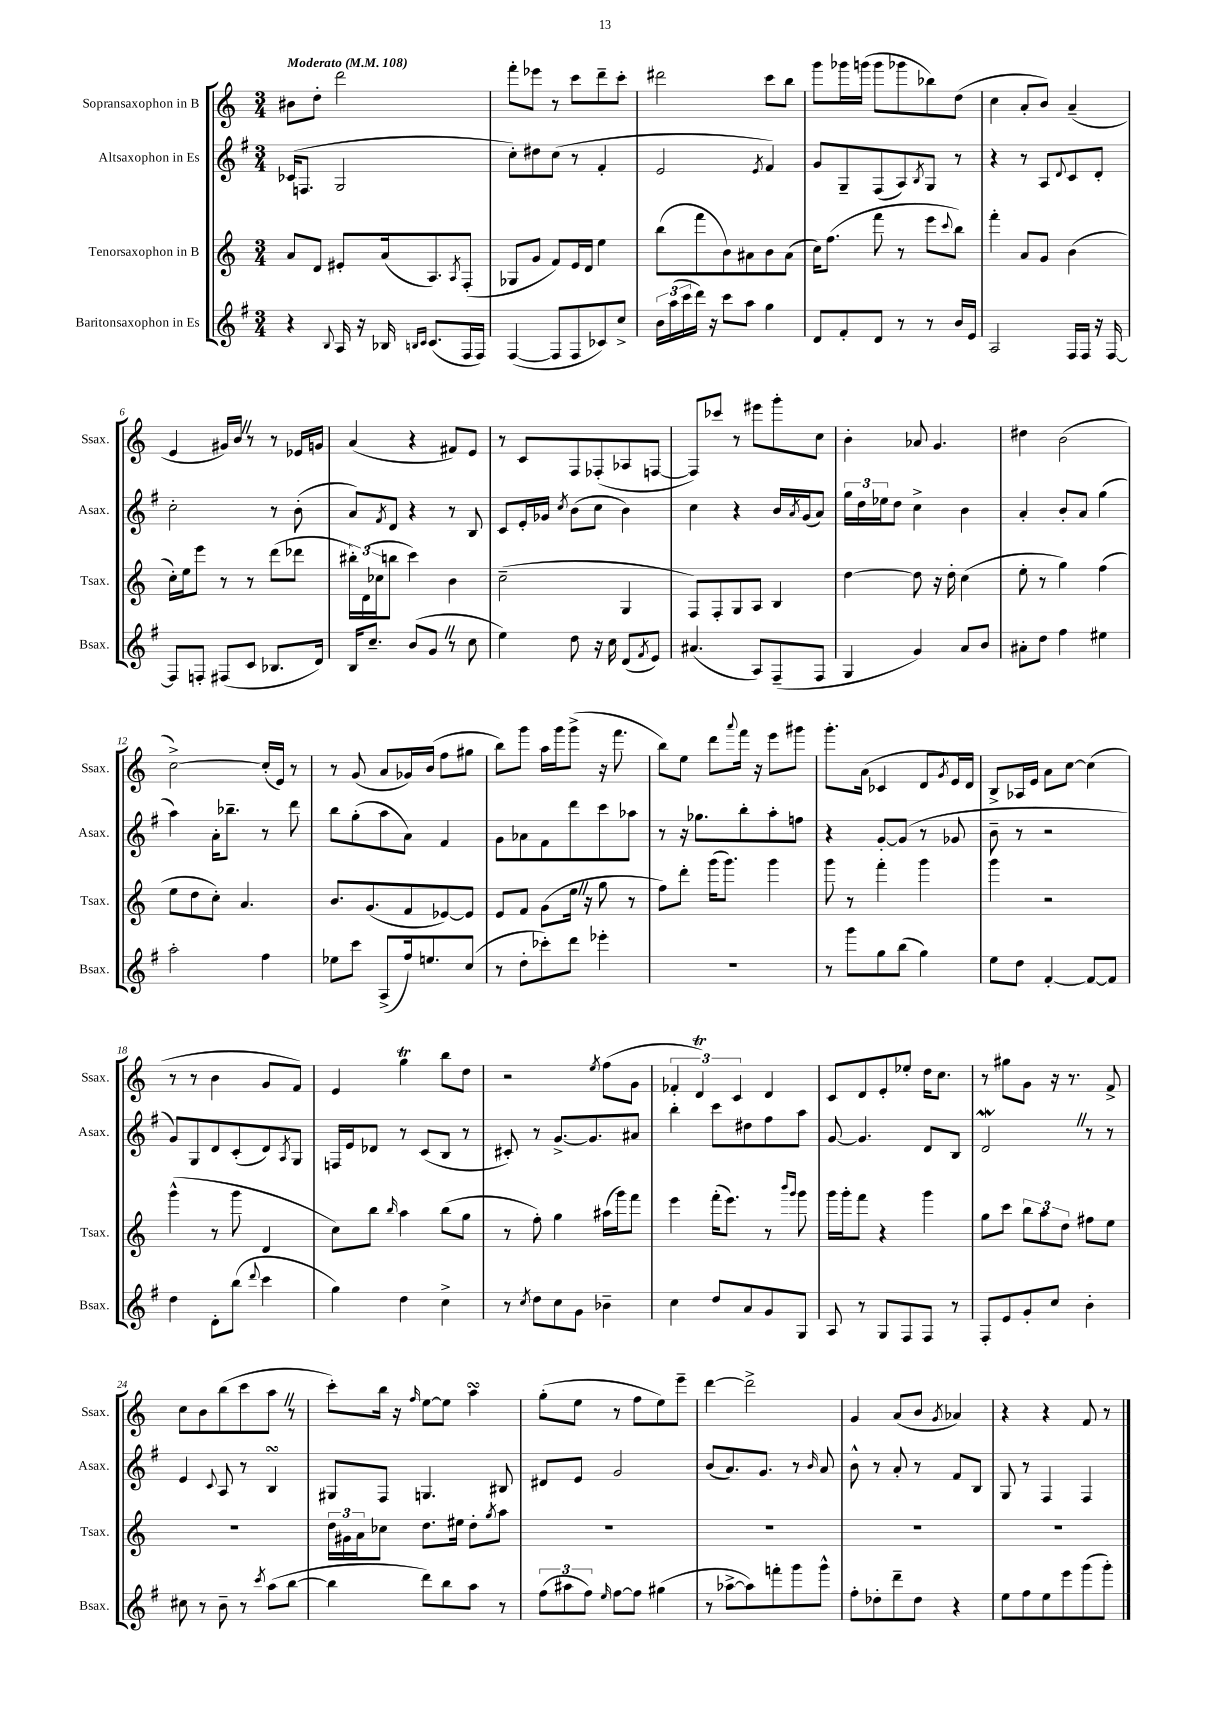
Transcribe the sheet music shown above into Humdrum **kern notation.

**kern	**kern	**kern	**kern
*part4	*part3	*part2	*part1
*staff4	*staff3	*staff2	*staff1
*I"Baritonsaxophon in Es	*I"Tenorsaxophon in B	*I"Altsaxophon in Es	*I"Sopransaxophon in B
*I'Bsax.	*I'Tsax.	*I'Asax.	*I'Ssax.
*clefG2	*clefG2	*clefG2	*clefG2
*k[f#]	*k[]	*k[f#]	*k[]
*M3/4	*M3/4	*M3/4	*M3/4
*MM108	*MM108	*MM108	*MM108
=1	=1	=1	=1
!	!	!	!LO:TX:a:B:t=Moderato
4r	8a/L	(16c-X/KL	8b#X\L
.	.	8.Fn/J	.
.	8d/J	.	8dd'\J
8qqB/	.	.	.
16A/	8e#X'/L	2G/	2ddd\
16r	.	.	.
16B-X/	(16a/k	.	.
16qqBn/LL	.	.	.
16qqc/JJ	.	.	.
(8.c/L	8.A/)	.	.
.	8qA/	.	.
16F#/L	(8F'/J	.	.
16F#/JJ)	.	.	.
=2	=2	=2	=2
([4F#/	8G-X/L	8cc'\L)	8fff'\L
.	8g/J	8dd#X\	8eee-X\J
8F#/L]	8f/L)	(8cc\J	8r
8F#/	16e/L	8r	8ccc\L
.	16d/JJ	.	.
8c-X/)	4ee\	4f#'/	8ddd~\
8cc^/J	.	.	8ccc'\J
=3	=3	=3	=3
24b\LL	(8bb\L	2e/	2ddd#X\
(24aa\	.	.	.
24ccc\	.	.	.
16ddd\JJ)	8fff\	.	.
16r	.	.	.
8ccc\L	8b\)	.	.
8aa\J	8a#X\	.	.
.	.	8qe/	.
4gg\	8b\	4f#/)	8ccc\L
.	(8a#\J	.	8bb\J
=4	=4	=4	=4
8d/L	16cc\KL)	8g/L	8ggg\L
.	(8.ff\J	.	.
8f#'/	.	8G~/	16ggg-X\L
.	.	.	(16gggn\JJ
8d/J	8fff\	(8F#/	8ggg\L
8r	8r	8A/)	8ggg-X\
.	.	8qB/	.
8r	8eee\L	8G/J	8bb-X\)
.	8qqccc/	.	.
16b/LL	8bb\J)	8r	(8dd\J
16e/JJ	.	.	.
=5	=5	=5	=5
2A/	4fff'\	4r	4cc\
.	8a/L	8r	8a'/L
.	8g/J	8A/L	8b/J)
.	.	8qqd/	.
16F#/LL	(4b\	8c/	(4a~/
16F#/JJ	.	.	.
16r	.	8d'/J	.
[16F#/	.	.	.
!!LO:LB:g=z
=6	=6	=6	=6
8F#/L]	16cc'\LL)	2cc'\	4e/
.	16ee\J	.	.
8Fn'/J	8eee\J	.	.
(8F#X/L	8r	.	16g#X/LL)
.	.	.	16bZ/JJ
8c/J	8r	.	8r
8.B-X/L	(8ddd\L	8r	8r
.	8ddd-X\J	(8b'\	16e-X/LL
16d/Jk)	.	.	16gn/JJ
=7	=7	=7	=7
16B/KL	24bb#X'\LL)	8a/L)	(4a/
.	(24d\	.	.
8.cc~/J	.	.	.
.	24cc-X\J	.	.
.	.	8qf#/	.
.	8bbn\J	8d/J	.
(8b/L	4ccc\)	4r	4r
8gZ/J	.	.	.
8r	4b\	8r	8f#X/L)
8cc\	.	8B/	8e/J
=8	=8	=8	=8
4ee\)	(2cc~\	8c/L	8r
.	.	16e'/L	8c/L
.	.	16g-X/JJ	.
.	.	8qcc/	.
8dd\	.	(8b\L	8F/
16r	.	8cc\J	(8F-X'/
16cc\	.	.	.
(8d/L	4G/	4b\)	8A-X/
8qf#/	.	.	.
8e/J)	.	.	[8Fn/J
=9	=9	=9	=9
(4.a#X/	8F/L)	4cc\	8F/L])
.	8F'/	.	8ccc-X/J
.	8G/	4r	8r
8A/L)	8A/J	.	8eee#X\L
(8F#~/	4B/	16b/LL	8ggg'\
.	.	8qa/	.
.	.	(16g/J	.
8F#/J	.	8a/J)	8cc\J
=10	=10	=10	=10
4G/	[4dd\	24gg\LL	4b'\
.	.	24dd\	.
.	.	24ee-X\J	.
.	.	8dd\J	.
4g/)	8dd\]	4cc^\	8a-X/
.	16r	.	4.g/
.	16dd'\	.	.
8a/L	(4cc\	4b\	.
8b/J	.	.	.
=11	=11	=11	=11
8a#X'\L	8ee'\	4a'/	4dd#X\
8dd\J	8r	.	.
4ff#\	4gg\)	8b'/L	(2b\
.	.	8a/J	.
4ee#X\	(4ff\	(4gg\	.
!!LO:LB:g=z
=12	=12	=12	=12
2aa'\	8ee\L	4aa\)	[2cc^\)
.	8dd\	.	.
.	8cc'\J)	16a'\KL	.
.	.	8.bb-X~\J	.
.	4.a/	.	.
4ff#\	.	8r	(16cc'/LL]
.	.	.	16e/JJ)
.	.	8ddd\	8r
=13	=13	=13	=13
8ee-X\L	8.b/L	8bb\L	8r
8ccc\J	.	(8gg'\	(8g/
.	(8.g/	.	.
(8A^/L	.	8aa\	8a/L
16ff#/k)	8f/	8a\J)	16g-X/L)
8.een/	.	.	(16b/JJ
.	[8e-X/)	4f#/	8ff\L
(8cc/J	8e-/J]	.	8gg#X\J
=14	=14	=14	=14
8r	8e/L	8g\L	8bb\L)
8dd'\L	8f/J	8a-X\	8ggg\J
8ccc-X'\)	(8g\L	8f#\	16aa\LL
.	.	.	16ggg\J
8ddd\J	16eeZ\Jk	8ddd\	(8ggg^\J
.	16r	.	.
4eee-X'\	8gg\	8ccc\	16r
.	.	.	8.fff\
.	8r	8aa-X\J	.
=15	=15	=15	=15
2.r	8ff\L)	8r	8bb\L)
.	8ddd'\J	16r	8ee\J
.	.	8.gg-X\L	.
.	(16ggg\KL	.	8ddd\L
.	8.ggg\J)	.	.
.	.	.	8qqaaa/
.	.	8bb'\	16fff\Jk
.	.	.	16r
.	4ggg\	8aa'\	8eee\L
.	.	8ffn\J	8ggg#X\J
=16	=16	=16	=16
8r	8ggg\	4r	8.ggg'\L
8ggg\L	8r	.	.
.	.	.	(16a\Jk
8gg\	4fff'\	[8g'/L	4c-X/
(8bb\J	.	(8g/J]	.
4gg\)	4ggg\	8r	8d/L
.	.	.	8qg/
.	.	8g-X/	16e/L)
.	.	.	16d/JJ
=17	=17	=17	=17
8ee\L	4ggg\	8b~\	8B^/L
8dd\J	.	8r	16A-X/L
.	.	.	16e/JJ
[4f#'/	2r	2r	8a\L
.	.	.	[8cc\J
8f#/L_	.	.	(4cc\]
8f#/J]	.	.	.
!!LO:LB:g=z
=18	=18	=18	=18
4dd\	(4ggg^^\	8g/L)	8r
.	.	8G/	8r
8d'\L	8r	8d/	4b\
(8bb\J	8ggg\	(8c'/	.
8qqddd/	.	.	.
4ccc\	4d/	8d/)	8g/L
.	.	8qA/	.
.	.	8G/J	8f/J)
=19	=19	=19	=19
4gg\)	8cc\L)	16Fn/LL	4e/
.	.	16e/J	.
.	8bb\J	8d-X/J	.
.	16qqbb/	.	.
4dd\	4aa\	8r	4ggT\
.	.	(8c/L	.
4cc^\	(8bb\L	8B/J	8bb\L
.	8gg\J	8r	8dd\J
=20	=20	=20	=20
8r	8r	8c#X'/)	2r
8qcc/	.	.	.
8dd\L	8ff'\)	8r	.
8cc\	4gg\	[8.g^/L	.
8g\J	.	.	.
.	.	8.g/]	.
.	.	.	8qee/
4b-X~\	(16aa#X\LL	.	(8ff\L
.	16ggg\J)	.	.
.	8fff\J	8a#X/J	8g\J
=21	=21	=21	=21
4cc\	4eee\	4bb'\	6f-X'/
.	.	.	6dT/)
8dd/L	(16fff'\KL	8ccc\L	.
.	8.eee\J)	.	.
.	.	.	6c/
8a/	.	8dd#X\	.
8g/	8r	8ff#\	4d/
.	16qqbbb/LL	.	.
.	16qqggg/JJ	.	.
8G/J	8ggg\	8aa\J	.
=22	=22	=22	=22
8A/	16ggg\LL	[8g/	8c/L
.	16ggg'\J	.	.
8r	8fff\J	4.g/]	8d/
8G/L	4r	.	8e'/
8F#/	.	.	8ee-X'/J
8F#/J	4ggg\	8d/L	16dd\KL
.	.	.	8.cc\J
8r	.	8B/J	.
=23	=23	=23	=23
8F#'/L	8gg\L	2dWZ/	8r
8e/	8ccc\J	.	8gg#X\L
8g'/	12bb\L	.	8g\J
.	12aa\	.	.
8cc/J	.	.	16r
.	12dd\J	.	.
.	.	.	8.r
4b'\	8ff#X\L	8r	.
.	8ee\J	8r	8f^/
!!LO:LB:g=z
=24	=24	=24	=24
8cc#X\	2.r	4e/	8cc\L
8r	.	.	8b\
.	.	8qqc/	.
8b~\	.	8A/	(8bb\
8r	.	8r	8ccc\
8qccc/	.	.	.
(8aa\L	.	4BsSsS/	8aaZ\J
[8bb\J	.	.	8r
=25	=25	=25	=25
4bb\]	24dd\LL	8G#X/L	8ccc'\L)
.	24g#X\	.	.
.	24a\J	.	.
.	8cc-X\J	8F#/J	16bb\Jk
.	.	.	16r
.	.	.	16qqff/
8ddd\L)	8.dd\L	4.Gn/	[8ee\L
8bb\	.	.	8ee\J]
.	16ee#X\Jk	.	.
8aa\J	8dd'\L	.	4aasSSS\
.	8qgg/	.	.
8r	8aa\J	8B#X/	.
=26	=26	=26	=26
(12ff#\L	2.r	8d#X/L	(8gg'\L
12aa#X\	.	.	.
.	.	8e/J	8ee\J
12ff#\J)	.	.	.
16qqee/	.	.	.
[8ff#\L	.	2g/	8r
8ff#\J]	.	.	8ff\L
(4gg#X\	.	.	8ee\)
.	.	.	8eee~\J
=27	=27	=27	=27
8r	2.r	(8b/L	[4ddd\
[8aa-X^\L	.	8.a/)	.
8aa-\])	.	.	2ddd^\]
.	.	8.g/J	.
8fffn'\	.	.	.
8ggg\	.	8r	.
.	.	16qqb/	.
8ggg^^\J	.	8a/	.
=28	=28	=28	=28
8ff#'\L	2.r	8b^^\	4g/
8dd-X'\	.	8r	.
8ddd~\	.	8a'/	(8a/L
8dd-\J	.	8r	8b/J
.	.	.	8qg/
4r	.	8f#/L	4a-X/)
.	.	8B/J	.
=29	=29	=29	=29
8ee\L	2.r	8G/	4r
8ff#\	.	8r	.
8ee\	.	4F#/	4r
8eee\	.	.	.
(8ggg\	.	4F#/	8f/
8ggg'\J)	.	.	8r
==	==	==	==
*-	*-	*-	*-
